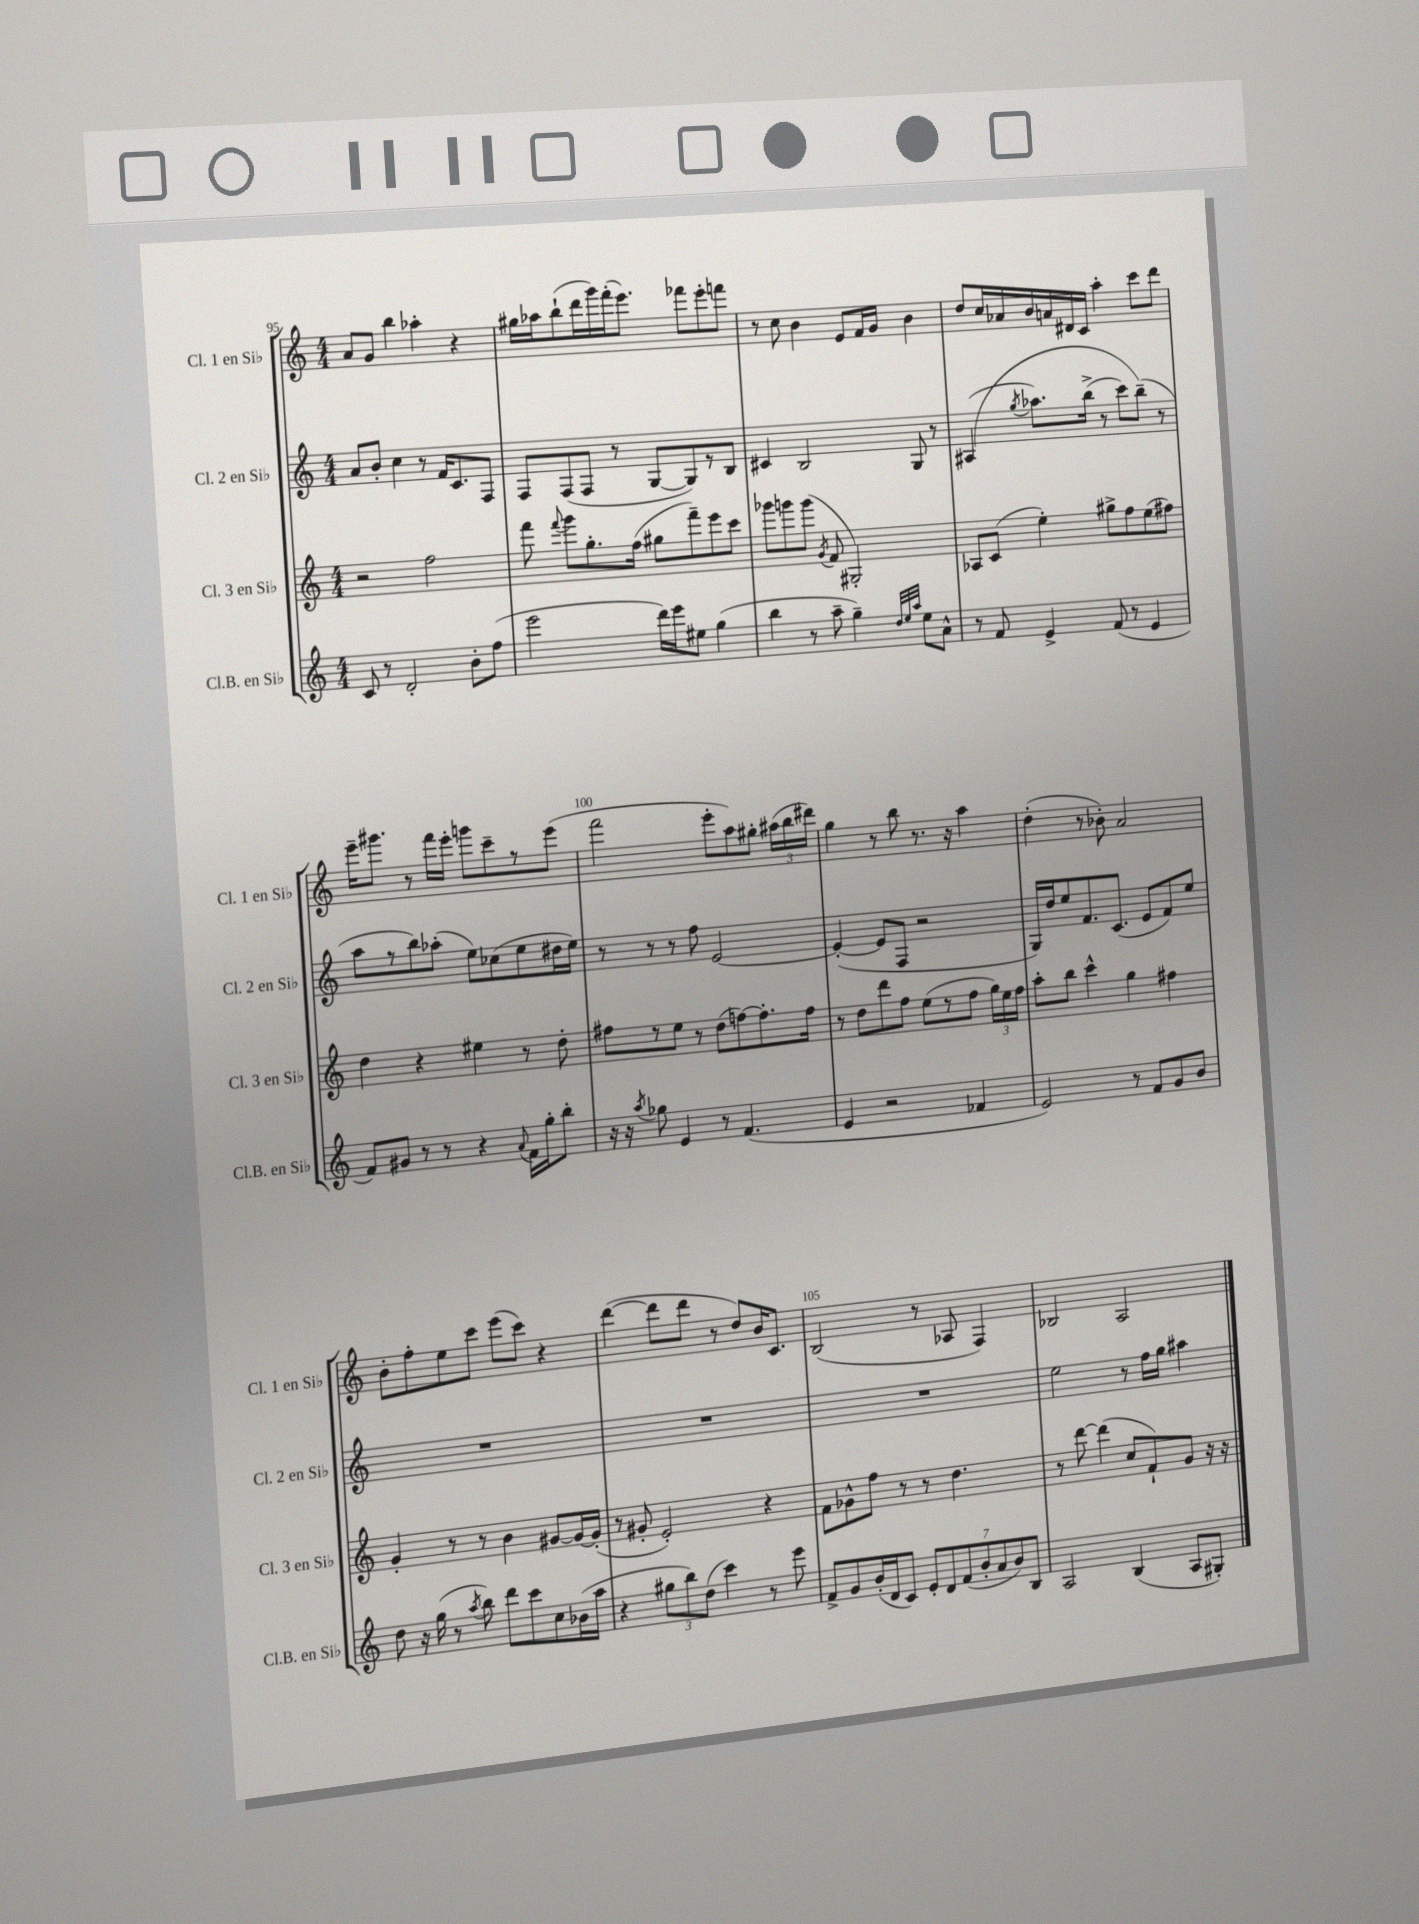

**kern	**kern	**kern	**kern
*part4	*part3	*part2	*part1
*staff4	*staff3	*staff2	*staff1
*I"Cl.B. en Si♭	*I"Cl. 3 en Si♭	*I"Cl. 2 en Si♭	*I"Cl. 1 en Si♭
*I'Cl.B. en Si♭	*I'Cl. 3 en Si♭	*I'Cl. 2 en Si♭	*I'Cl. 1 en Si♭
*clefG2	*clefG2	*clefG2	*clefG2
*k[]	*k[]	*k[]	*k[]
*M4/4	*M4/4	*M4/4	*M4/4
=95	=95	=95	=95
8c/	2r	8a/L	8a/L
8r	.	8b'/J	8g/J
2d'/	.	4cc\	4bb\
.	2ff\	8r	4aa-X'\
.	.	16f/KL	.
.	.	8.c/	.
8b'\L	.	.	4r
(8ff\J	.	8F/J	.
=96	=96	=96	=96
2eee\	8fff\	8F/L	16gg#X\LL
.	.	.	16aa-X\J
.	8qqfff/	.	.
.	8ggg\L	(8F/	(8bb`\
.	8.gg'\	8F/J	16ddd\L
.	.	.	16ggg\)
.	.	8r	(16fff'\J
.	(16ff\Jk	.	8.eee\J)
16ddd\LL)	8gg#X\L	[8G/L	.
16eee\J	.	.	.
8ee#X\J	8fff~\)	8G/])	8fff-X\L
(4gg\	8eee\	8r	8eee'\
.	8ccc\J	8B/J	8fffn\J
=97	=97	=97	=97
4bb\	8ggg-X\L	4c#X/	8r
.	8gggn\	.	8cc\
8r	(8ggg\J	2B/	4b\
.	8qg/	.	.
8aa~\	8f/	.	.
4gg~\)	2G#X'/)	.	8e/L
.	.	.	16f/L
.	.	.	16g/JJ
32qqdd/LLL	.	.	.
32qqee/	.	.	.
32qqaa/JJJ	.	.	.
8ee\L	.	8G/	4b\
8a^^\J	.	8r	.
=98	=98	=98	=98
8r	8A-X/L	((4A#X/	8dd/L
8f/	(8c/J	.	16cc/L
.	.	.	16a-X/
.	.	8qgg/	.
4e^/	4ee'\)	8.aa-X\L)	16b/
.	.	.	16an/
.	.	.	16d#X/
.	.	(16bb^\Jk	16c/JJ
(8f/	8gg#X^\L	8r	4aa'\
8r	8ff\	8ccc\L)	.
4e/	(8ee\	(8bb~\J)	8ccc\L
.	8ff#X\J)	8r	8ddd\J
!!LO:LB:g=z
=99	=99	=99	=99
8f/L)	4dd\	8aa\L	16eee~\KL
.	.	.	8.ggg#X\J
8g#X/J	.	8r	.
8r	4r	8bb\)	8r
8r	.	(8aa-X'\J	16fff\LL
.	.	.	16eee'\JJ
4r	4ee#X\	8ee\L)	8gggn\L
.	.	(8cc-X\	8ccc~\
8qqa/	.	.	.
16f\LL	8r	8ee\	8r
16gg'\J	.	.	.
8bb'\J	8dd'\	16dd#X\L	(8eee\J
.	.	16ee\JJ)	.
=100	=100	=100	=100
16r	8ff#X\L	8r	2fff\
16r	.	.	.
8qaa/	.	.	.
8gg-X\	8r	8r	.
4e/	8ee\J	8r	.
.	8r	8ff\	.
8r	(8dd\L	[2e/	8eee'\L
(4.f/	[8ffn\)	.	8aa\)
.	8.ff'\]	.	8gg#X'\J
.	.	.	(24aa#X\LL
.	.	.	24bb\
.	16ff\Jk	.	.
.	.	.	24ddd#X\JJ)
=101	=101	=101	=101
4e/	8r	(4e'/_	4gg\
.	8dd\L	.	.
2r	8ddd\	8e/L]	8r
.	8ff\J	8F/J	8bb\
.	(8ee\L	2r	8.r
.	8r	.	.
.	.	.	16r
4f-X/	8ff\J	.	4aa\
.	24gg\LL)	.	.
.	24ee\	.	.
.	24ff\JJ	.	.
=102	=102	=102	=102
2e/)	8aa'\L	16G/LL)	(4dd'\
.	.	16dd/J	.
.	8bb\J	8ee/	.
.	4ccc^^\	8.f/	8r
.	.	.	8b-X'\)
.	.	(8.c/J	.
8r	4gg\	.	2a/
8f/L	.	8e/L	.
8g/	4ff#X\	8f/)	.
8b/J	.	8ee/J	.
!!LO:LB:g=z
=103	=103	=103	=103
8dd\	4g'/	1r	8b'\L
16r	.	.	8ff'\
(16gg\	.	.	.
8r	8r	.	8ee\
8qaa/	.	.	.
8bb\)	8r	.	8ccc\J
8ddd\L	4b\	.	(8eee\L
8ccc\	.	.	8ccc\J)
8cc\	[8g#X/L	.	4r
(16b-X\L	16g#/L_	.	.
16aa\JJ	(16g#'/JJ]	.	.
=104	=104	=104	=104
4r	8r	1r	([4ddd\
.	8g#X'/	.	.
12gg#X\L	2e'/)	.	8ddd\L]
12bb\)	.	.	.
.	.	.	8ddd\J
(12dd\J	.	.	.
4ccc\)	.	.	8r
.	.	.	8dd/L)
8r	4r	.	16b/K
.	.	.	8.c/J
8eee\	.	.	.
=105	=105	=105	=105
8f^/L	8f\L	1r	(2B/
8g/	8g-X^^\	.	.
(16b'/L	8ff\J	.	.
16d/J	.	.	.
8c/J)	8r	.	.
14e'/L	8r	.	8r
14d/	.	.	.
.	4.dd\	.	8A-X/
(14f/	.	.	.
14b'/	.	.	.
.	.	.	4F/)
14a/	.	.	.
14b/)	.	.	.
14B/J	.	.	.
=106	=106	=106	=106
2A/	8r	2ee\	2B-X/
.	[8ddd\	.	.
.	(4ddd\]	.	.
(4B/	8cc/L	8r	2A/
.	8f`/)	16ff\LL	.
.	.	16gg\JJ	.
8A/L	8g/J	4aa#X\	.
8G#X'/J)	16r	.	.
.	16r	.	.
==	==	==	==
*-	*-	*-	*-
